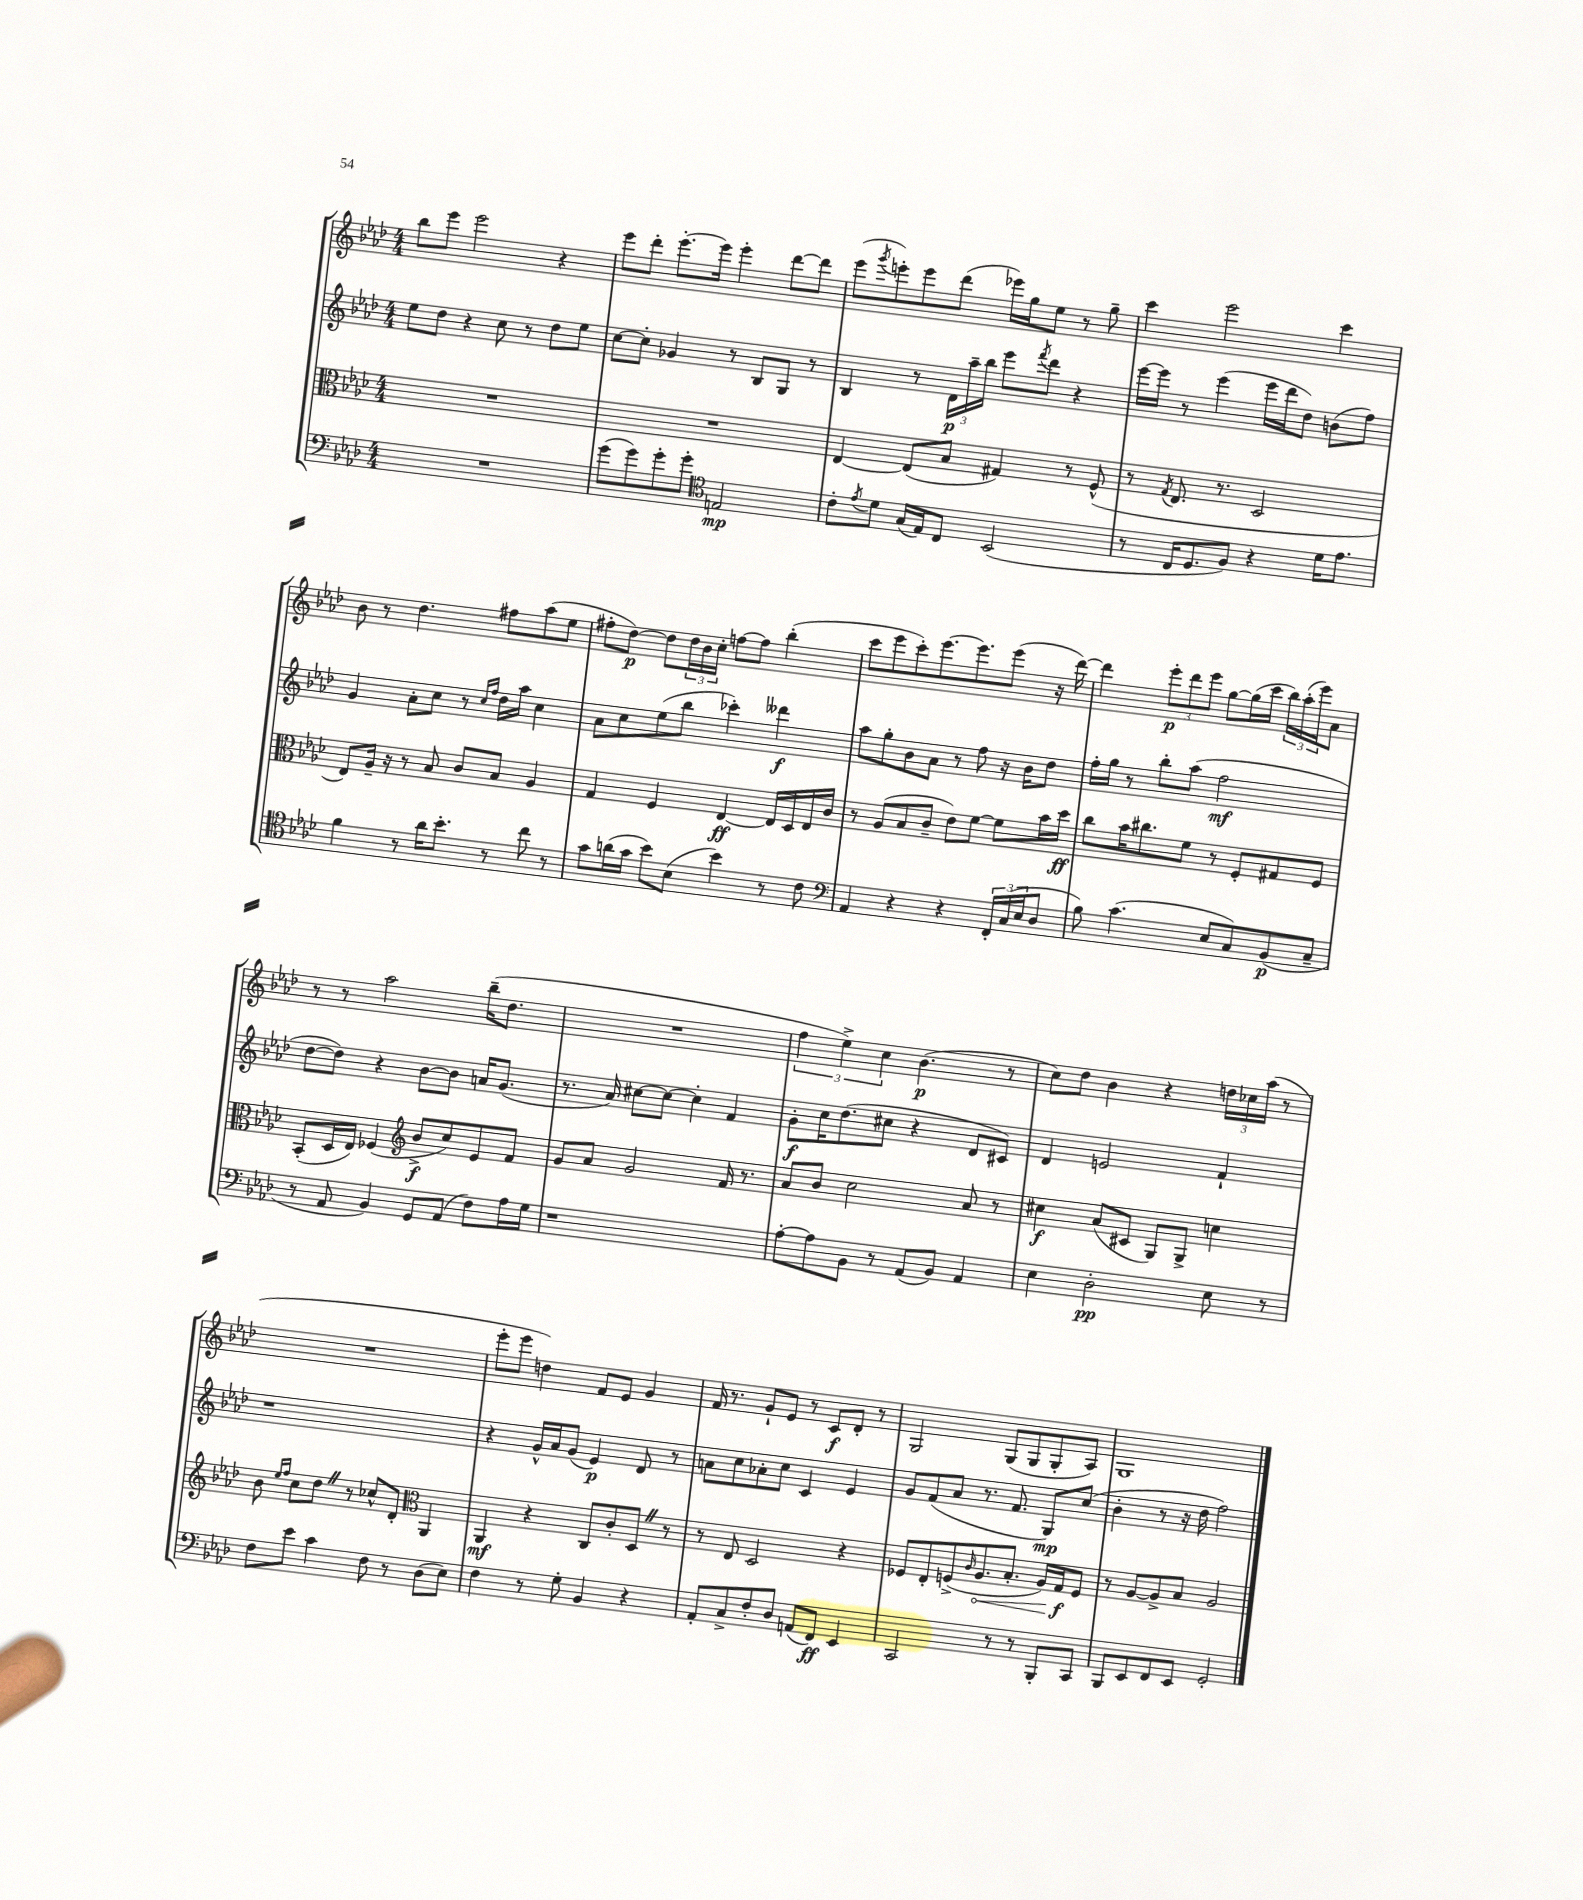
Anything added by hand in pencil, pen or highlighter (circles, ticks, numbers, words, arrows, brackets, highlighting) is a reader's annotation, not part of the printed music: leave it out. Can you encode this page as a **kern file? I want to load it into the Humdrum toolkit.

**kern	**kern	**kern	**kern
*staff4	*staff3	*staff2	*staff1
*clefF4	*clefC3	*clefG2	*clefG2
*k[b-e-a-d-]	*k[b-e-a-d-]	*k[b-e-a-d-]	*k[b-e-a-d-]
*M4/4	*M4/4	*M4/4	*M4/4
1r	1r	8ee-	8bb-
.	.	8dd-	8eee-
.	.	4r	2eee-
.	.	8cc	.
.	.	8r	.
.	.	8dd-	4r
.	.	8ee-	.
=	=	=	=
(8g	1r	[8cc	8eee-
8g)	.	8cc']	8ddd-'
8g'	.	4g-	[8.eee-'
8g'	.	.	.
.	.	.	16eee-]
*clefC4	*	*	*
2E	.	8r	4eee-'
.	.	8B-	.
.	.	8G	[8ddd-
.	.	8r	8ddd-]
=	=	=	=
8c'	[4E-	4B-	(8eee-
8qe-	.	.	8qggg
8d-	.	.	8eee')
(16G	(8E-]	8r	8eee
16E-)	.	.	.
8C	8B-	24d-	(8ddd-
.	.	24aa-~	.
.	.	24bb-	.
(2BB-	4G#)	8eee-	16eee-)
.	.	.	16gg
.	.	8qfff	.
.	.	8ddd-	8ee-
.	8r	4r	8r
.	(8F^^	.	8gg~
=	=	=	=
8r	8r	[16eee-	4ccc
.	.	16eee-]	.
.	8qG	.	.
16C	8.E-	8r	.
8.D-	.	.	.
.	.	(4eee-	2eee-
.	8.r	.	.
8F)	.	.	.
4r	2D-	16eee-	.
.	.	16ddd-	.
.	.	8dd-)	.
16d-	.	(8b	4ccc
8.e-	.	.	.
.	.	8ff)	.
=	=	=	=
4f	8E-)	4g	8b-
.	16A-~	.	8r
.	16r	.	.
8r	8r	8a-'	4.dd-
16a-	8B-	8cc	.
8.b-'	.	.	.
.	8c	8r	.
.	.	16qqcc	.
.	.	16qqff	.
8r	8B-	16dd-	8ff#
.	.	16aa-	.
8cc	4A-	4cc	(8aa-
8r	.	.	8ee-
=	=	=	=
8g	4G	8a-	8ff#'
(16a	.	8cc	[8dd-)
16g	.	.	.
8b-)	4F	(8ee-	8dd-]
(8B-	.	8bb-	24dd-
.	.	.	24b-
.	.	.	24cc'
4b-)	[4E-	4ccc-')	[8ff
.	.	.	8ff]
8r	16E-]	4ddd--	(4bb-'
.	16D-	.	.
8c	16E-	.	.
.	16c	.	.
=	=	=	=
*clefF4	*	*	*
4AA-	8r	8aa-	8ccc
.	(8A-	8gg'	8eee-
4r	8B-	8b-	8ccc')
.	8c~	8a-	[8.eee-
4r	8e-)	8r	.
.	.	.	8.eee-]
.	[8f	8ff	.
24FF'	8f]	16r	(8eee-
(24C	.	.	.
.	.	16b-	.
24E-	.	.	.
8D-	16b-	8dd-	16r
.	16dd-	.	[16ddd-)
=	=	=	=
8B-)	8cc	16ff'	4ddd-]
.	.	16gg	.
(4.c	16b-	8r	.
.	8.cc#	.	.
.	.	8bb-'	12eee-'
.	.	.	12ddd-
.	8f	(8aa-	.
.	.	.	12eee-
8E-	8r	2ff	[8gg
8C)	8F'	.	(16gg]
.	.	.	16ccc
(8BB-	8G#	.	24bb-)
.	.	.	(24aa-'
.	.	.	24eee-)
8C~	8F	.	8a-
=	=	=	=
8r	(8BB-'	[8dd-	8r
8AA-	16D-	8dd-])	8r
.	16E-)	.	.
4BB-)	(4F-	4r	2aa-
*	*clefG2	*	*
8GG	8b-^	[8b-	.
(8AA-	8cc)	8b-]	.
8F)	8e-	16a	(16bb-~
.	.	(8.g	8.dd-
16A-	8f	.	.
16G	.	.	.
=	=	=	=
1r	8g	8.r	1r
.	8a-	.	.
.	.	16a-)	.
.	2g	[8cc#	.
.	.	8cc#_	.
.	.	4cc#']	.
.	16f	4f	.
.	8.r	.	.
=	=	=	=
[8A-'	8a-	8g'	6ff
8A-]	8b-	16cc	.
.	.	.	6ee-^)
.	.	(8.dd-	.
8BB-	2cc	.	.
.	.	.	6cc
8r	.	8cc#	.
(8AA-	.	4r	(4.b-
8BB-)	.	.	.
4AA-	8a-	8d-	.
.	8r	8c#)	8r
=	=	=	=
4E-	4cc#	4d-	8cc)
.	.	.	8dd-
2D-'	(8a-	2e	4b-
.	8c#	.	.
.	8G)	.	4r
.	8G^	.	.
8E-	4cc	4f`	24dd
.	.	.	24cc-
.	.	.	(24aa-
8r	.	.	8r
=	=	=	=
8F	8b-	1r	1r
.	16qqee-	.	.
.	16qqff	.	.
8e-	8cc	.	.
4c	8dd-	.	.
.	8r	.	.
8F	8cc-^^	.	.
8r	8d-'	.	.
*	*clefC3	*	*
(8D-	4AA-	.	.
8E-)	.	.	.
=	=	=	=
4F	4AA-	4r	8eee-'
.	.	.	8eee-
8r	4r	16g^^	4dd)
.	.	16a-	.
8G'	.	(8g	.
4BB-	8C	4e-)	8f
.	8c'	.	8e-
4r	8D-	8d-	4g
.	8r	8r	.
=	=	=	=
8AA-'	8r	8a	16f
.	.	.	8.r
8C^	8E-	8cc	.
8F'	2D-	8a-'	8g`
8D-	.	8cc	8e-
(8AA	.	4c	8r
8FF)	.	.	8c
4EE-	4r	4e-	8d-'
.	.	.	8r
=	=	=	=
2CC	8F-	8g	2G
.	8E-'	(8f	.
.	(8F^	8a-	.
.	16qqc	.	.
.	8.A-	8.r	.
8r	.	.	(8G
.	8.B-'	8.f	.
8r	.	.	8G
8BBB-'	16A-)	8G)	8G'
.	16G	.	.
8CC	8F	(8cc	8A-)
=	=	=	=
8BBB-	8r	4b-'	1G
8EE-	[8A-	.	.
8FF	8A-^]	8r	.
8EE-	8B-	16r	.
.	.	16dd-	.
2GG'	2A-	2ff)	.
==	==	==	==
*-	*-	*-	*-
